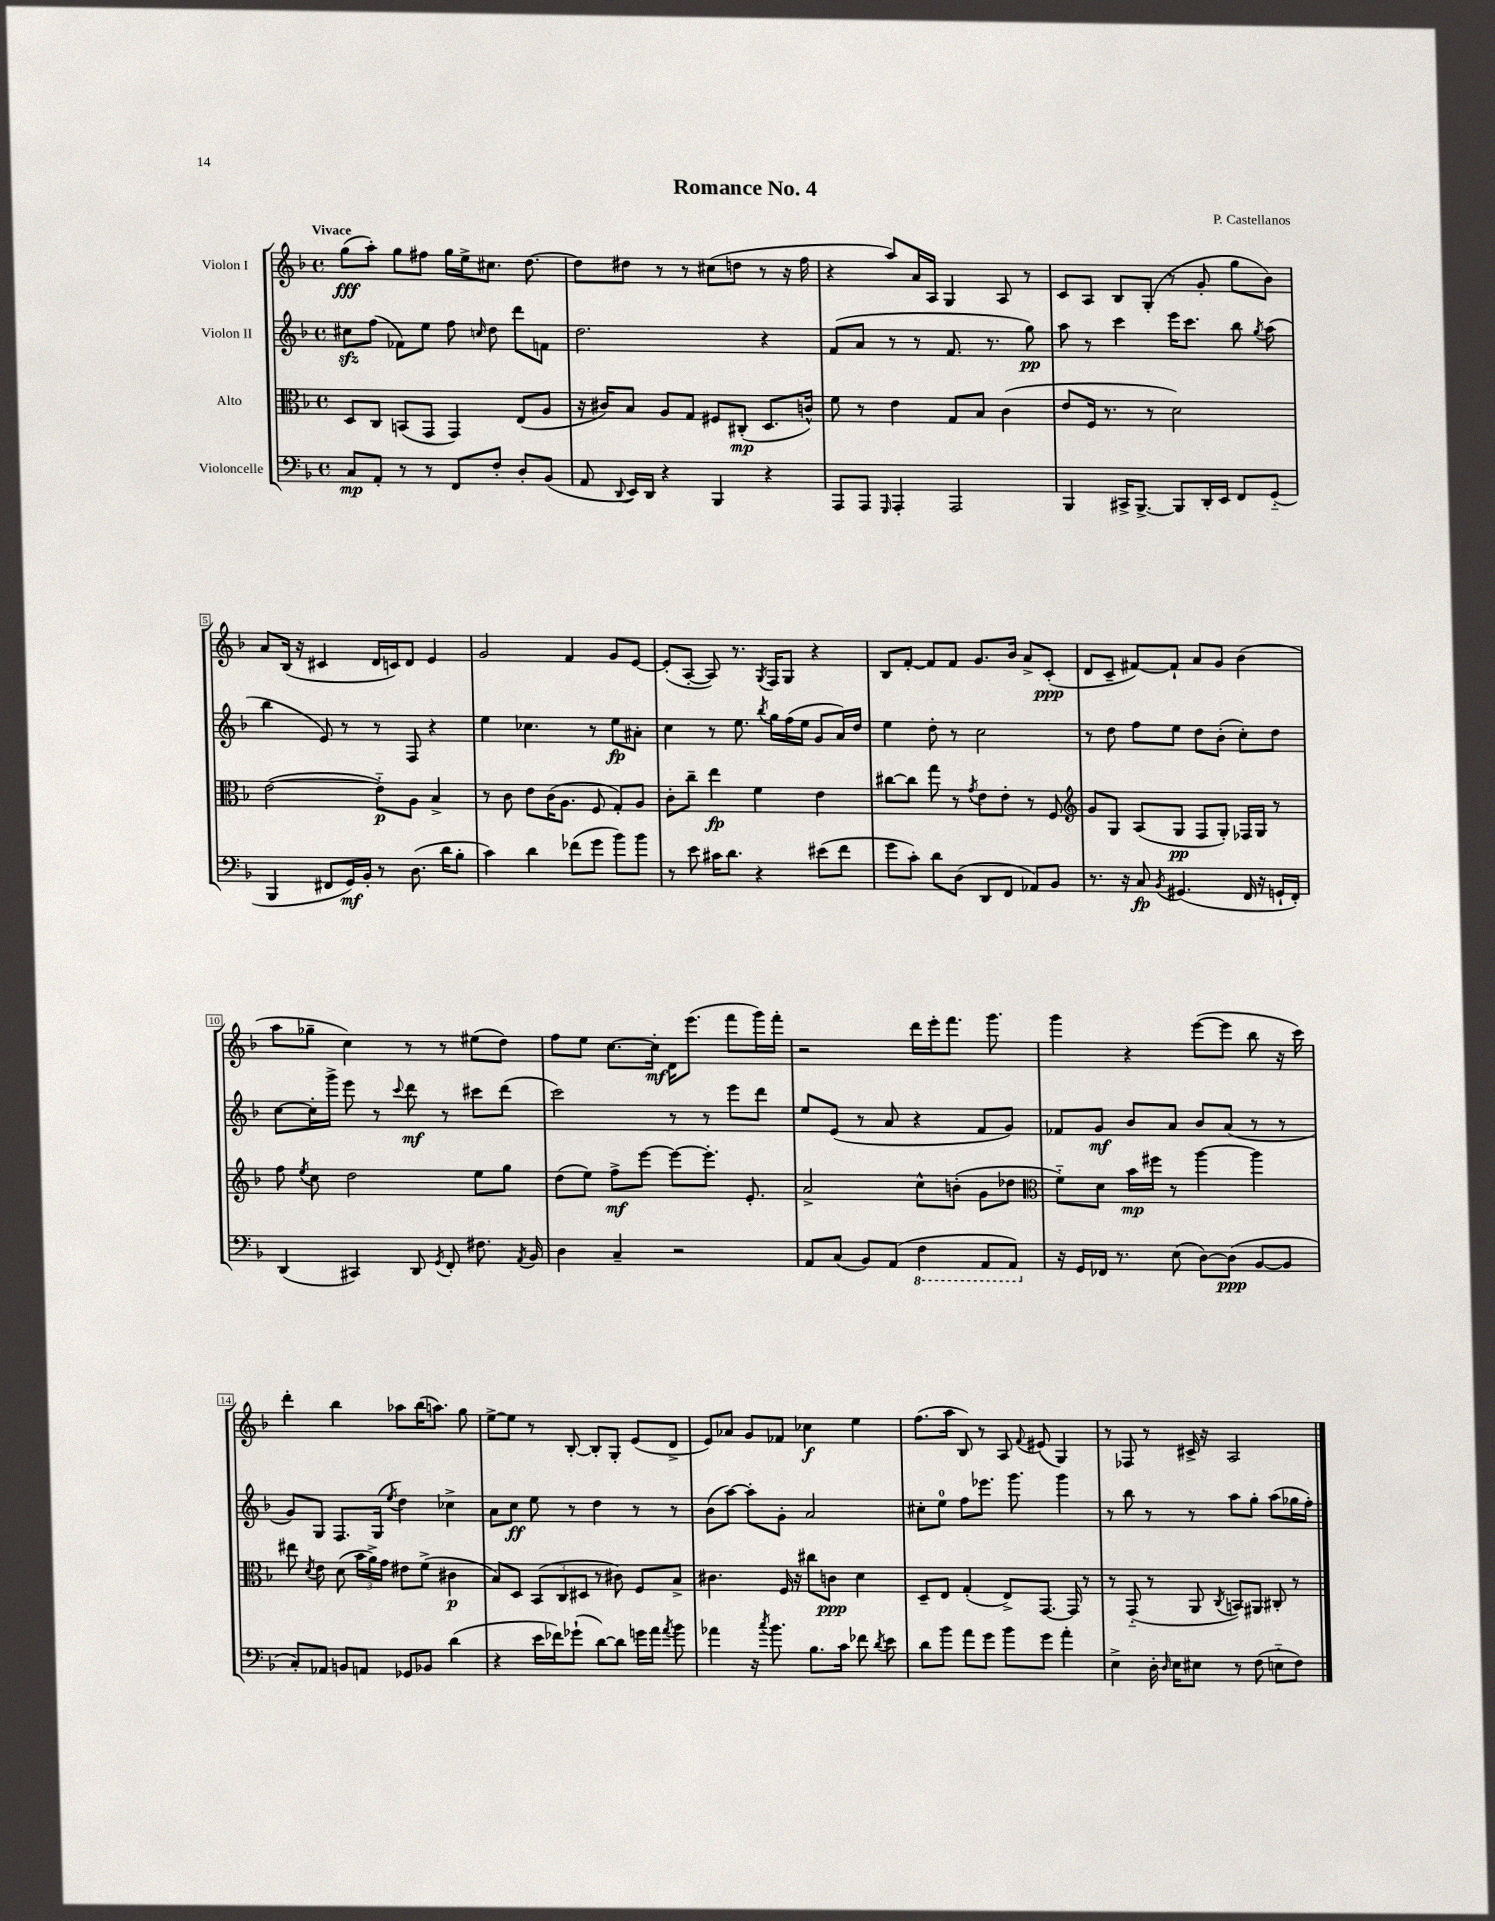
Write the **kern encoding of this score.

**kern	**kern	**kern	**kern
*staff4	*staff3	*staff2	*staff1
*clefF4	*clefC3	*clefG2	*clefG2
*k[b-]	*k[b-]	*k[b-]	*k[b-]
*M4/4	*M4/4	*M4/4	*M4/4
*met(c)	*met(c)	*met(c)	*met(c)
8C/L	8D/L	8cc#\L	(8gg\L
8AA'/J	8C/J	(8ff\J	8aa'\J)
8r	(8BB/L	8f-\L)	8gg\L
8r	8GG/J	8ee\J	8ff#\J
8FF/L	4GG/)	8ff\	16gg\LL
.	.	.	16ee^\J
.	.	16qqcc/	.
8F'/J	.	8dd\	8.cc#\J
8D'/L	(8E/L	8ddd\L	.
.	.	.	[8.dd\
(8BB-/J	8A/J	8f\J	.
=	=	=	=
8AA/	16r	2.dd\	8dd\]L
.	16c#/LK)	.	.
8qqDD/	.	.	.
16EE/LL)	8B-/J	.	8dd#\J
16DD/JJ	.	.	.
4r	8A/L	.	8r
.	8G/J	.	8r
4BBB-/	8F#/L	.	(8cc#\L
.	(8C#'/J	.	8dd\J
4r	8.D/L	4r	8r
.	.	.	16r
.	16c^^/Jk)	.	16ff\
=	=	=	=
8AAA/L	8f\	(8f/L	4r
8AAA/J	8r	8a/J	.
16qqGGG/	.	.	.
4AAA'/	4e\	8r	8aa/L)
.	.	8r	16a/L
.	.	.	16A/JJ
2AAA/	8G/L	8.f/	4G/
.	8B-/J	.	.
.	.	8.r	.
.	(4c\	.	8A/
.	.	8gg\)	8r
=	=	=	=
4BBB-/	8e/L	8aa\	8c/L
.	16F/Jk	8r	8A/J
.	8.r	.	.
16CC#^/LK	.	4ccc\	8B-/L
[8.BBB-^/J	.	.	.
.	8r	.	(8G'/J
8BBB-/]L	2d\)	16eee\LK	8r
.	.	8.ccc\J	.
16DD'/L	.	.	8g'/
16EE/JJ	.	.	.
8FF/L	.	8bb-\	8gg\L
.	.	8qgg/	.
(8GG'~/J	.	(8aa\	8b-\J)
=	=	=	=
4BBB-/	([2e\	4bb-\	8a/L
.	.	.	(16B-/Jk
.	.	.	16r
8FF#/L	.	8e/)	4c#/
16GG/L)	.	8r	.
16BB-'/JJ	.	.	.
8r	8e'~\]L)	8r	16d/LL
.	.	.	16c/J)
(8.D\	8A\J	8F/	8d/J
.	4B-^/	4r	4e/
16d\LK	.	.	.
8B-'\J	.	.	.
=	=	=	=
4c\)	8r	4ee\	2g/
.	8c\	.	.
4d\	8e\L	4.cc-\	.
.	(16c\K	.	.
.	8.A\J	.	.
(8f-\L	.	.	4f/
8g\J	8F/	8r	.
8b-\L)	8G'/L)	8ee\L	8g/L
8b-\J	8A/J	8a#'\J	[8e/J
=	=	=	=
8r	8c'\L	4cc\	(8e'/]L
8e\	8cc~\J	.	[8A'/J
16c#\LK	4ee\	8r	8A/])
8.d\J	.	.	.
.	.	8.ee\	8.r
4r	4f\	.	.
.	.	8qbb-/	8qG/
.	.	16gg\LL	16F/LK
.	.	(16ff\	8G/J
.	.	16ee\JJ	.
(8e#\L	4e\	8g/L	4r
8f\J	.	16a/L)	.
.	.	16dd/JJ	.
=	=	=	=
8g\L	[8cc#\L	4ee\	8B-/L
8c'\J)	8cc#\]J	.	[8f'/J
8d\L	8gg\	8dd'\	8f/]L
(8D\J	8r	8r	8f/J
.	8qg/	.	.
8DD/L	8e\L	2cc\	8.g/L
8FF/J	8e'\J	.	.
.	.	.	16b-/Jk
8AA-/L)	8r	.	8a^/L
8BB-/J	8F/	.	(8c'/J
=	=	=	=
*	*clefG2	*	*
8.r	8g/L	8r	8d/L
.	8G/J	8dd\	8c~/J
16r	.	.	.
8C/	(8A/L	8ff\L	[8f#/L)
8qBB-/	.	.	.
(4.GG#/	8G/J	8ee\J	8f#`/]J
.	8F/L	8dd\L	8a/L
.	8G'/J)	(8b-'\J	8g/J
16FF/	16F-/LL	8cc'\L)	(4b-\
16r	16G/JJ	.	.
16GG`/LL	8r	8dd\J	.
16FF'/JJ)	.	.	.
=	=	=	=
(4DD/	8ff\	[8cc\L	8aa\L
.	8qee/	.	.
.	8cc\	16cc'\]L	8gg-~\J
.	.	16ggg^\JJ	.
4CC#/)	2dd\	8eee\	4cc\)
.	.	8r	.
.	.	8qqccc/	.
8DD/	.	8ddd\	8r
8qGG/	.	.	.
8FF'/	.	8r	8r
8.F#\	8ee\L	8ccc#\L	(8ee#\L
.	8gg\J	(8ddd\J	8dd\J)
8qAA/	.	.	.
16BB-/	.	.	.
=	=	=	=
4D\	(8dd\L	2ccc\)	8ff\L
.	8ee\J)	.	8ee\J
4C~/	8ff^\L	.	[8.cc\L
.	[8eee\J	.	.
.	.	.	16cc'\]Jk
2r	8eee\_L	8r	16d\LK
.	.	.	(8.eee\J
.	8.eee'\]J	8r	.
.	.	8eee\L	8fff\L
.	8.e'/	.	.
.	.	8ddd\J	16ggg\L)
.	.	.	16fff'\JJ
=	=	=	=
8AA/L	2a^/	8ee/L	2r
(8C/J	.	(8e/J	.
8BB-/L)	.	8r	.
(8AA/J	.	8a/	.
4FF\	8cc^^\L	4r	16ddd\LL
.	.	.	16eee'\J
.	(8b'\J	.	8.fff\J
8AAA/L	8g\L	8f/L	.
.	.	.	8.ggg\
8AAA/J)	8dd-\J	8g/J)	.
=	=	=	=
*	*clefC3	*	*
16r	8f'~\L)	8f-/L	4ggg\
16GG/LL	.	.	.
16FF-/JJ	8d\J	8g/J	.
8.r	.	.	.
.	16b-\LL	8b-/L	4r
.	16ff#\JJ	.	.
(8E\	8r	8a/J	.
[8D\L)	[4aa\	8b-/L	([8eee\L
(8D\]J	.	(8a/J	8eee\]J
[8BB-/L	4aa\]	8r	8bb-\
8BB-/]J	.	8r	16r
.	.	.	16ccc\)
=	=	=	=
8C'/L)	8ee#\	8g/L)	4ddd'\
.	8qd/	.	.
8AA-/J	8e\	8G/J	.
8BB/L	(8d\	8.F/L	4bb-\
8AA/J	24b-\LL	.	.
.	24a^\)	.	.
.	.	(16G/Jk	.
.	24g\JJ	.	.
.	.	8qee/	.
8GG-/L	8e#\L	4dd\)	8aa-\L
8BB-/J	(8f^\J	.	(16bb-\K
.	.	.	8.aa\J)
(4d\	4c#\	4cc-^\	.
.	.	.	8gg\
=	=	=	=
4r	8B-/L)	8a\L	[8ee^\L
.	8D/J	8cc\J	8ee\]J
16e\LL	(12BB-/L	8ee\	8r
16f-\J)	.	.	.
.	12C/	.	.
(8g-`\J	.	8r	[8B-'/
.	12D#/J	.	.
[8d\L)	8r	4dd\	8B-'/]L
8d\]J	8c#\)	.	8G'/J
16g\LL	8F/L	8r	(8e/L
16a\JJ	.	.	.
8qa/	.	.	.
8b-\	8B-^/J	8r	8d^/J
=	=	=	=
4a-\	4.c#\	(8b-\L	8e/L)
.	.	[8aa\J)	8a-/J
16r	.	8aa'\]L	8g/L
8qcc/	.	.	.
8.b-\	.	.	.
.	16F/	8g'\J	8f-/J
.	16r	.	.
8.B-\L	8cc#\L	2a/	4cc-\
.	8c\J	.	.
16c\Jk	.	.	.
8f-\	4d\	.	4ee\
8qd/	.	.	.
8e\	.	.	.
=	=	=	=
8d\L	8D~/L	8cc#'\L	(8.ff\L
8b-\J	8E/J	8ee\J	.
.	.	.	16aa\Jk
8a\L	(4G'/	8ff\L	8B-/)
8g\J	.	8.eee-\J	8r
8b-\L	8E^/L)	.	8A/
.	.	8.ggg\	.
.	.	.	8qqf/
8g\J	[8.GG/J	.	(8e#/
4a'\	.	4ggg\	4G/)
.	16GG/]	.	.
.	8r	.	.
=	=	=	=
4E^\	8r	8r	8r
.	(8GG'~/	8bb-\	8F-/
16D'\	8r	8r	8r
16qqD/	.	.	.
16E\LK	.	.	.
8E#\J	8AA/	8r	16c#^/
.	.	.	16r
.	8qC/	.	.
8r	8BB/L)	8aa\L	2A/
(8F\	8AA#/J	8gg'\J	.
8E'~\L	8C#'/	(8aa\L	.
8F\J)	8r	16gg-\L	.
.	.	16ff'\JJ)	.
==	==	==	==
*-	*-	*-	*-
